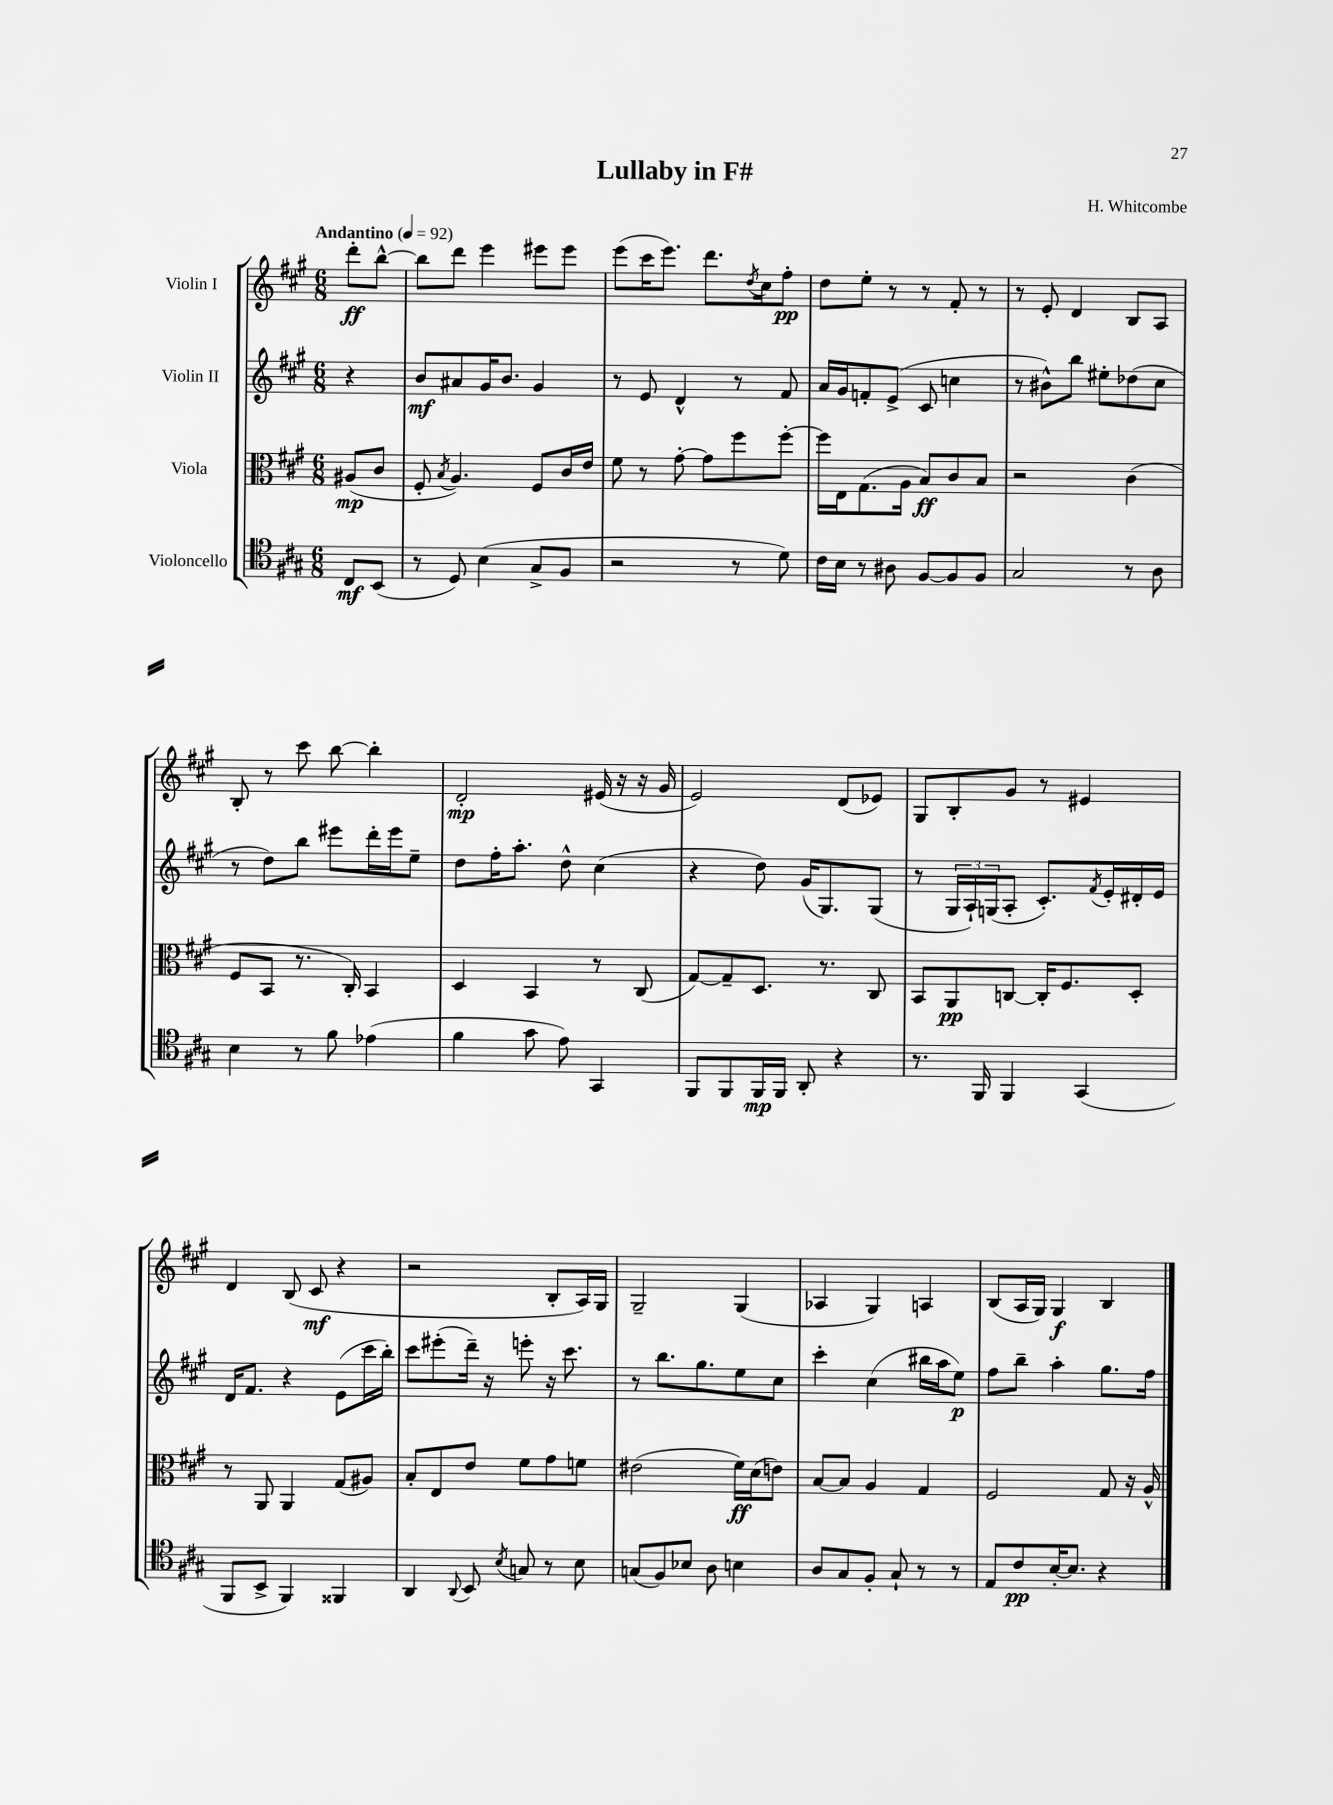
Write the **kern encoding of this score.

**kern	**kern	**kern	**kern
*staff4	*staff3	*staff2	*staff1
*clefC4	*clefC3	*clefG2	*clefG2
*k[f#c#g#]	*k[f#c#g#]	*k[f#c#g#]	*k[f#c#g#]
*M6/8	*M6/8	*M6/8	*M6/8
*MM92	*MM92	*MM92	*MM92
8C#/L	(8A#/L	4r	8ddd'\L
(8BB/J	8c#/J	.	[8bb^^\J
=	=	=	=
8r	8F#'/	8b/L	8bb\]L
.	8qB/	.	.
8D/)	4.A/)	8a#/	8ddd\J
(4B\	.	16g#/K	4eee\
.	.	8.b/J	.
8G#^/L	8F#/L	4g#/	8eee#\L
8F#/J	16c#/L	.	8eee#\J
.	16e/JJ	.	.
=	=	=	=
2r	8f#\	8r	(8eee\L
.	8r	8e/	16ccc#\K
.	.	.	8.eee\J)
.	[8g#'\	4d^^/	.
.	8g#\]L	.	8.ddd\L
8r	8ff#\	8r	.
.	.	.	8qdd/
.	.	.	16cc#\k
8d\)	[8ff#'\J	8f#/	8ff#'\J
=	=	=	=
16c#\LL	16ff#\]LL	16a/LL	8dd\L
16B\JJ	16E\J	16g#/J	.
8r	(8.G#\	8f'/	8ee'\J
8A#\	.	(8e^/J	8r
.	16A\Jk	.	.
[8F#/L	8B/L)	8c#/	8r
8F#/]	8c#/	4cc\	8f#'/
8F#/J	8B/J	.	8r
=	=	=	=
2G#/	2r	8r	8r
.	.	8b#^^\L)	8e'/
.	.	8bb\J	4d/
.	.	8ee#'\L	.
8r	(4c#\	(8dd-\	8B/L
8A\	.	8cc#\J	8A/J
=	=	=	=
4B\	8F#/L	8r	8B'/
.	8BB/J	8dd\L)	8r
8r	8.r	8bb\J	8ccc#\
8f#\	.	8eee#\L	[8bb\
.	16C#'/)	.	.
(4e-\	4BB/	16ddd'\L	4bb'\]
.	.	16eee#\J	.
.	.	8ee~\J	.
=	=	=	=
4f#\	4D/	8dd\L	2d'/
.	.	16ff#'\K	.
.	.	8.aa'\J	.
8g#\	4BB/	.	.
8e\)	.	8dd^^\	.
4GG#/	8r	(4cc#\	(16e#/
.	.	.	16r
.	(8C#/	.	16r
.	.	.	16g#/
=	=	=	=
8FF#/L	[8G#/L)	4r	2e/)
8FF#/	8G#~/]	.	.
16FF#/L	8.D/J	8dd\)	.
16FF#/JJ	.	.	.
8AA'/	.	(16g#/LK	.
.	8.r	8.G#/)	.
4r	.	.	(8d/L
.	8C#/	(8G#/J	8e-/J)
=	=	=	=
8.r	8BB/L	8r	8G#/L
.	8AA/	24G#/LL	8B'/
.	.	24A`/)	.
16FF#/	.	.	.
.	.	(24G/J	.
4FF#/	[8C/J	8A'/J	8g#/J
.	16C'/]LK	8.c#'/L)	8r
.	8.F#/	.	.
(4GG#/	.	.	4e#/
.	.	8qf#/	.
.	.	16e'/L	.
.	8D'/J	16d#'/	.
.	.	16e/JJ	.
=	=	=	=
8FF#/L	8r	16d/LK	4d/
.	.	8.f#/J	.
8BB^/J	8AA/	.	.
4FF#/)	4AA/	4r	(8B/
.	.	.	8c#/
4FF##/	(8G#/L	(8e\L	4r
.	8A#/J)	16ccc#\L	.
.	.	16bb'\JJ)	.
=	=	=	=
4AA/	8B'/L	8ccc#\L	2r
.	8E/	(8eee#'\	.
8qqAA/	.	.	.
8BB/	8e/J	16ddd~\Jk)	.
.	.	16r	.
8qB/	.	.	.
8G/	8f#\L	8eee'\	.
8r	8g#\	16r	8B'/L
.	.	8.ccc#\	.
8B\	8f\J	.	16A/L)
.	.	.	16G#/JJ
=	=	=	=
(8G/L	(2e#\	8r	2G#~/
8F#/)	.	8.bb\L	.
8B-/J	.	.	.
.	.	8.gg#\	.
8A\	.	.	.
4B\	16f#\LL)	8ee\	(4G#/
.	(16d\J	.	.
.	8e\J)	8cc#\J	.
=	=	=	=
8A/L	[8B/L	4ccc#'\	4A-/
8G#/	8B/]J	.	.
8F#'/J	4A/	(4cc#\	4G#/)
8G#`/	.	.	.
8r	4G#/	16bb#\LL	4A/
.	.	16aa\J	.
8r	.	8ee\J)	.
=	=	=	=
8E/L	2F#/	8ff#\L	(8B/L
8c#/	.	8bb~\J	16A/L
.	.	.	16G#/JJ)
[16B'/K	.	4aa'\	4G#/
8.B/]J	.	.	.
4r	8G#/	8.gg#\L	4B/
.	16r	.	.
.	16A^^/	16ff#\Jk	.
==	==	==	==
*-	*-	*-	*-
